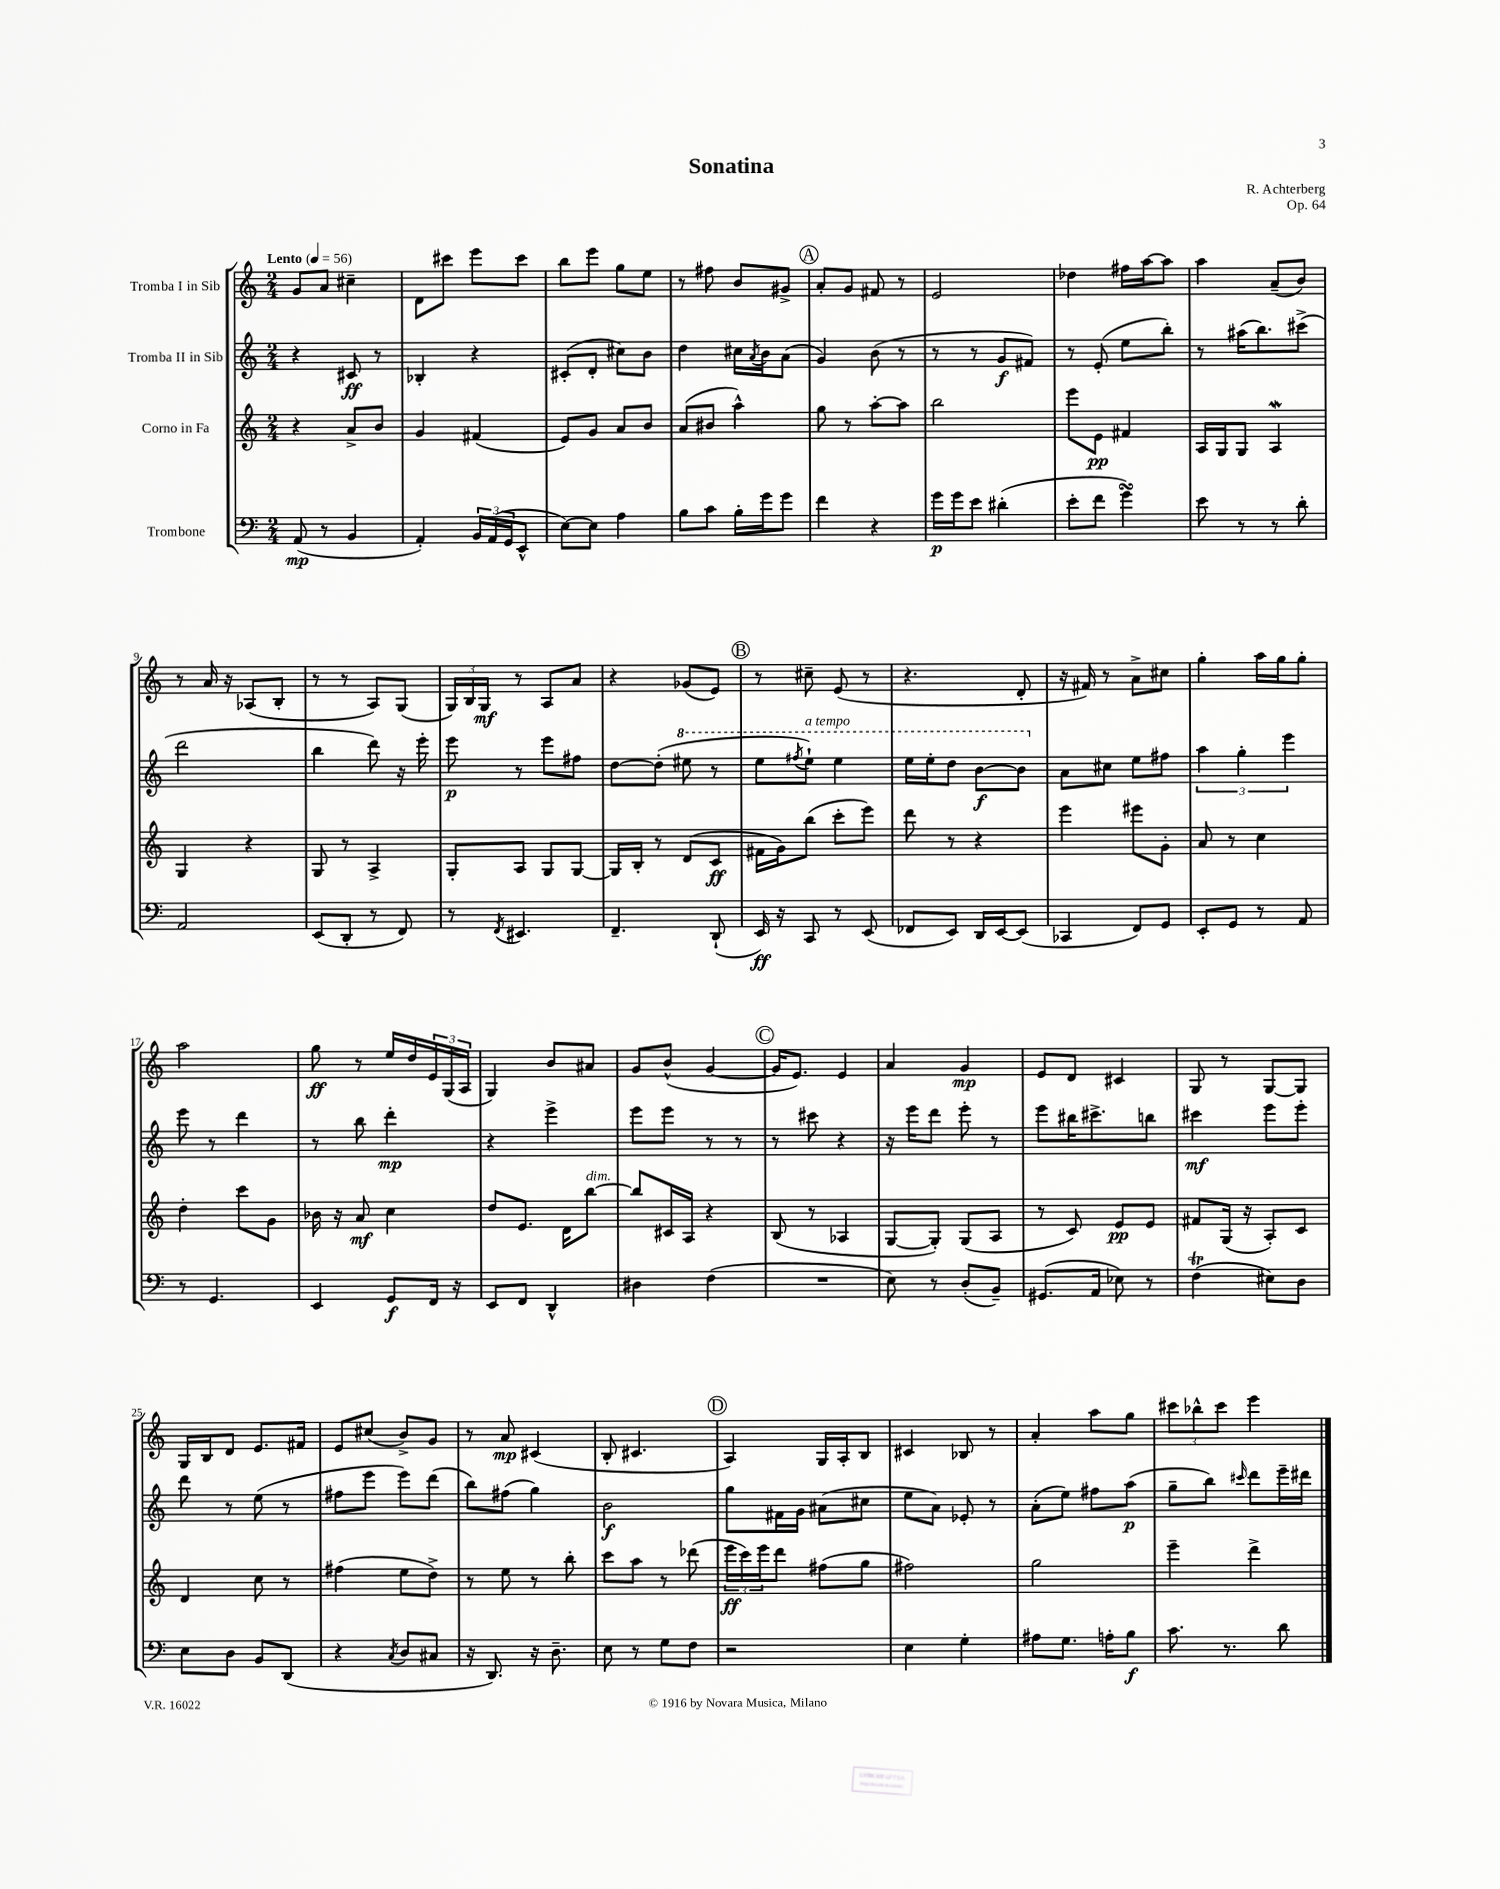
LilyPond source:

\header { title = "Sonatina" composer = "R. Achterberg" opus = "Op. 64" }
<<
\new StaffGroup <<
\new Staff = "s0" \with { instrumentName = "Tromba I in Sib" } {
    \clef treble \key c \major \numericTimeSignature \time 2/4 \tempo "Lento" 4 = 56
    g'8 a'8 cis''4-- |
    d'8 cis'''8 e'''8 cis'''8 |
    b''8 e'''8 g''8 e''8 |
    r8 fis''8 b'8 gis'8-> |
    \mark \markup { \circle "A" } a'8-. g'8 fis'8 r8 |
    e'2 |
    des''4 fis''16 a''16~ a''8 |
    a''4 a'8--( b'8) |
    r8 a'16 r16 aes8( b8-. |
    r8 r8 a8) g8( |
    \tuplet 3/2 { g16) b16 g16\mf } r8 a8 a'8 |
    r4 ges'8( e'8) |
    \mark \markup { \circle "B" } r8 cis''8-- e'8( r8 |
    r4. d'8-. |
    r16 fis'16) r8 a'8-> cis''8 |
    g''4-. a''16 g''16 g''8-. |
    a''2 |
    g''8\ff r8 e''16 d''16 \tuplet 3/2 { e'16 g16( a16 } |
    g4) b'8 ais'8 |
    g'8 b'8-^( g'4~ |
    \mark \markup { \circle "C" } g'16 e'8.) e'4 |
    a'4 g'4\mp |
    e'8 d'8 cis'4 |
    g8 r8 g8~ g8 |
    g16 b16 d'8 e'8. fis'16 |
    e'8 cis''8( b'8->) g'8 |
    r8 a'8\mp cis'4( |
    b8-. cis'4. |
    \mark \markup { \circle "D" } a4) g16 a16-. b8 |
    cis'4 bes8 r8 |
    a'4-. a''8 g''8 |
    \tuplet 3/2 { cis'''8 bes''8-^ cis'''8 } e'''4 \bar "|." |
}
\new Staff = "s1" \with { instrumentName = "Tromba II in Sib" } {
    \clef treble \key c \major \numericTimeSignature \time 2/4
    r4 cis'8\ff r8 |
    bes4-. r4 |
    cis'8-.( d'8-. cis''8) b'8 |
    d''4 cis''16 \acciaccatura { a'8 } b'16 a'8( |
    \mark \markup { \circle "A" } g'4) b'8( r8 |
    r8 r8 g'8\f fis'8) |
    r8 e'8-.( e''8 b''8-.) |
    r8 ais''16( b''8.) cis'''8->( |
    d'''2 |
    b''4 d'''8) r16 e'''16-. |
    e'''8\p r8 e'''8 fis''8 |
    d''8~ d''8-.( \ottava #1 eis'''8 r8 |
    \mark \markup { \circle "B" } e'''8 \acciaccatura { fis'''8 } e'''8-!^\markup { \italic "a tempo" }) e'''4 |
    e'''16 e'''16-. d'''8 b''8~\f b''8 \ottava #0 |
    a'8 cis''8 e''8 fis''8 |
    \tuplet 3/2 { a''4 g''4-. e'''4 } |
    e'''8 r8 d'''4 |
    r8 b''8 d'''4-.\mp |
    r4 e'''4-> |
    e'''8 e'''8 r8 r8 |
    \mark \markup { \circle "C" } r8 cis'''8 r4 |
    r16 e'''16 d'''8 e'''8-. r8 |
    e'''8 bis''16 cis'''8.-> b''8 |
    cis'''4\mf e'''8 e'''8-. |
    d'''8 r8 e''8( r8 |
    fis''8 e'''8 e'''8) d'''8( |
    b''8) fis''8( g''4) |
    b'2\f |
    \mark \markup { \circle "D" } g''8 fis'16 g'16 ais'8( cis''8 |
    e''8 a'8) ees'8-. r8 |
    a'8-.( e''8) fis''8 a''8\p( |
    g''8-- b''8) \grace { cis'''16 } d'''8 e'''16-- dis'''16 \bar "|." |
}
\new Staff = "s2" \with { instrumentName = "Corno in Fa" } {
    \clef treble \key c \major \numericTimeSignature \time 2/4
    r4 a'8-> b'8 |
    g'4 fis'4( |
    e'8) g'8 a'8 b'8 |
    a'8( bis'8 a''4-^) |
    \mark \markup { \circle "A" } g''8 r8 a''8~-. a''8 |
    b''2 |
    e'''8 e'8\pp fis'4 |
    a16 g16 g8 a4\mordent |
    g4 r4 |
    g8 r8 a4-> |
    g8-. a8 g8 g8~ |
    g16 b16-. r8 d'8( c'8\ff |
    \mark \markup { \circle "B" } fis'16 g'16) b''8( c'''8-. e'''8) |
    d'''8 r8 r4 |
    e'''4 eis'''8 g'8-. |
    a'8 r8 c''4 |
    d''4-. c'''8 g'8 |
    bes'16 r16 a'8\mf c''4 |
    d''8 e'8. d'16 b''8~^\markup { \italic "dim." } |
    b''8 cis'16 a16 r4 |
    \mark \markup { \circle "C" } b8( r8 aes4 |
    g8~ g8-.) g8( a8 |
    r8 c'8) e'8\pp e'8 |
    fis'8 g16( r16 a8-.) c'8 |
    d'4 c''8 r8 |
    fis''4( e''8 d''8->) |
    r8 e''8 r8 b''8-. |
    c'''8 a''8 r8 des'''8( |
    \mark \markup { \circle "D" } \tuplet 3/2 { e'''16\ff c'''16) e'''16 } d'''8 fis''8( g''8 |
    fis''2) |
    g''2 |
    e'''4-- d'''4-> \bar "|." |
}
\new Staff = "s3" \with { instrumentName = "Trombone" } {
    \clef bass \key c \major \numericTimeSignature \time 2/4
    a,8\mp( r8 b,4 |
    a,4-.) \tuplet 3/2 { b,16 a,16( g,16 } e,8-^ |
    e8~) e8 a4 |
    b8 c'8 b16-. g'16 g'8 |
    \mark \markup { \circle "A" } f'4 r4 |
    g'16\p g'16 e'8 dis'4-.( |
    e'8-. f'8 g'4\turn) |
    e'8 r8 r8 d'8-. |
    a,2 |
    e,8( d,8-. r8 f,8) |
    r8 \acciaccatura { f,8 } eis,4. |
    f,4.-- d,8-!( |
    \mark \markup { \circle "B" } e,16\ff) r16 c,8 r8 e,8( |
    fes,8 e,8) d,16 e,16~ e,8( |
    ces,4 f,8) g,8 |
    e,8-. g,8 r8 a,8 |
    r8 g,4. |
    e,4 g,8\f f,16 r16 |
    e,8 f,8 d,4-^ |
    dis4 f4( |
    \mark \markup { \circle "C" } R2 |
    e8) r8 d8-.( b,8--) |
    gis,8.( a,16 ees8) r8 |
    f4\trill( eis8) d8 |
    e8 d8 b,8 d,8( |
    r4 \acciaccatura { c8 } d8 cis8 |
    r16 d,8.) r16 d8.-- |
    e8 r8 g8 f8 |
    \mark \markup { \circle "D" } r2 |
    e4 g4-. |
    ais8 g8. a16-. b8\f |
    c'8. r8. d'8 \bar "|." |
}
>>
>>
